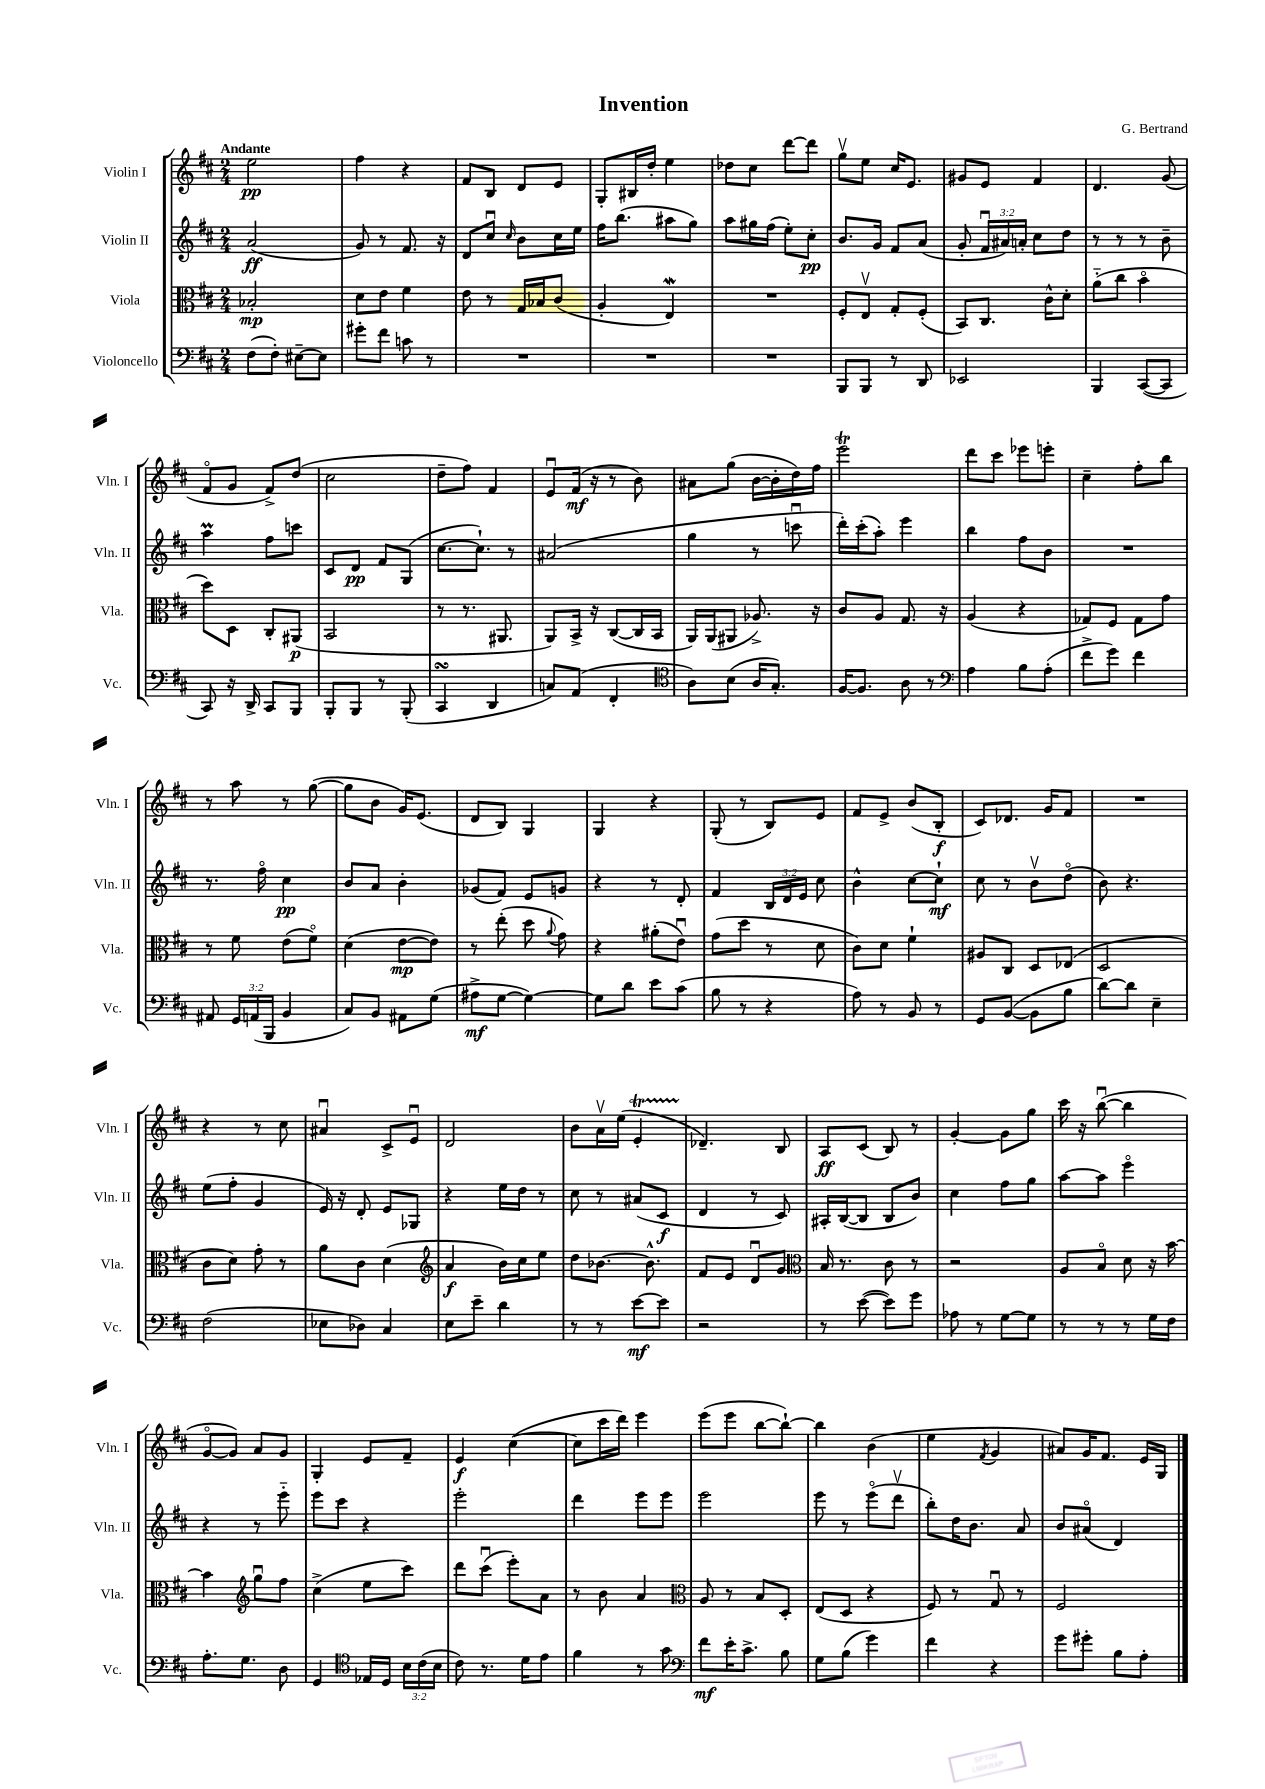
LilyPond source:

\header { title = "Invention" composer = "G. Bertrand" }
<<
\new StaffGroup <<
\new Staff = "s0" \with { instrumentName = "Violin I" shortInstrumentName = "Vln. I" } {
    \clef treble \key d \major \numericTimeSignature \time 2/4 \tempo "Andante"
    \autoBeamOff e''2\pp |
    fis''4 r4 |
    fis'8[ b8] d'8[ e'8] |
    g8[-. bis16 d''16]-. e''4 |
    des''8[ cis''8] d'''8[~ d'''8] |
    g''8[\upbow e''8] cis''16[ e'8.] |
    gis'8[ e'8] fis'4 |
    d'4. g'8( |
    fis'8[\flageolet g'8] fis'8[->) d''8]( |
    cis''2 |
    d''8[-- fis''8]) fis'4 |
    e'8[\downbow fis'16]\mf( r16 r8 b'8) |
    ais'8[ g''8]( b'16[~ b'16-. d''16) fis''16] |
    e'''2\trill |
    d'''8[ cis'''8] ees'''8[ e'''8]-. |
    cis''4-- fis''8[-. b''8] |
    r8 a''8 r8 g''8~( |
    g''8[ b'8] g'16[) e'8.]( |
    d'8[ b8]) g4 |
    g4 r4 |
    g8-.( r8 b8[) e'8] |
    fis'8[ e'8]-> b'8[( b8]-.\f |
    cis'8[) des'8.] g'16[ fis'8] |
    R2 |
    r4 r8 cis''8 |
    ais'4\downbow cis'8[-> e'8]\downbow |
    d'2 |
    b'8[ a'16\upbow e''16]( e'4-.\startTrillSpan |
    des'4.--\stopTrillSpan) b8 |
    a8[\ff cis'8]( b8) r8 |
    g'4~-. g'8[ g''8] |
    cis'''16 r16 b''8~\downbow( b''4 |
    g'8[~\flageolet g'8]) a'8[ g'8] |
    g4-. e'8[ fis'8]-- |
    e'4\f cis''4~( |
    cis''8[ cis'''16 d'''16]) e'''4 |
    e'''8[( e'''8] b''8[~ b''8]~-!) |
    b''4 b'4( |
    e''4 \acciaccatura { fis'8 } g'4 |
    ais'8[) g'16 fis'8.] e'16[ g16] \bar "|." |
}
\new Staff = "s1" \with { instrumentName = "Violin II" shortInstrumentName = "Vln. II" } {
    \clef treble \key d \major \numericTimeSignature \time 2/4 \override Staff.TupletNumber.text = #tuplet-number::calc-fraction-text
    \autoBeamOff a'2\ff( |
    g'8) r8 fis'8. r16 |
    d'8[ cis''8]\downbow \grace { cis''16 } b'8[ cis''16 e''16] |
    fis''16[ b''8.]( ais''8[ g''8]) |
    a''8[ gis''16 fis''16]( e''8[-.) cis''8]-.\pp |
    b'8.[ g'16] fis'8[ a'8]( |
    g'8-. \tuplet 3/2 { fis'16[\downbow ais'16) a'16]-. } cis''8[ d''8] |
    r8 r8 r8 b'8-- |
    a''4\prall fis''8[ c'''8] |
    cis'8[ d'8]\pp fis'8[ g8]( |
    cis''8.[~ cis''8.]-!) r8 |
    ais'2( |
    g''4 r8 c'''8\downbow |
    d'''16[-.) cis'''16-.( a''8]-.) e'''4 |
    b''4 fis''8[ b'8] |
    R2 |
    r8. fis''16\flageolet cis''4\pp |
    b'8[ a'8] b'4-. |
    ges'8[( fis'8]) e'8[ g'8] |
    r4 r8 d'8-. |
    fis'4 \tuplet 3/2 { b16[ d'16 e'16] } cis''8 |
    b'4-^ cis''8[~ cis''8]-!\mf |
    cis''8 r8 b'8[\upbow d''8]\flageolet( |
    b'8) r4. |
    e''8[( fis''8]-. g'4 |
    e'16) r16 d'8-. e'8[ ges8] |
    r4 e''16[ d''16] r8 |
    cis''8 r8 ais'8[( cis'8]\f |
    d'4 r8 cis'8) |
    ais16[-. b16~( b8] b8[ b'8]) |
    cis''4 fis''8[ g''8] |
    a''8[~ a''8] e'''4\flageolet |
    r4 r8 e'''8-_ |
    e'''8[ cis'''8] r4 |
    e'''2-. |
    d'''4 e'''8[ e'''8] |
    e'''2 |
    e'''8 r8 e'''8[\flageolet( d'''8]\upbow |
    b''8[-.) d''16 b'8.] a'8 |
    b'8[ ais'8]\flageolet( d'4) \bar "|." |
}
\new Staff = "s2" \with { instrumentName = "Viola" shortInstrumentName = "Vla." } {
    \clef alto \key d \major \numericTimeSignature \time 2/4
    \autoBeamOff bes2-.\mp |
    d'8[ e'8] fis'4 |
    e'8 r8 g16[ bes16 cis'8]( |
    a4-. e4\mordent) |
    R2 |
    fis8[-. e8]\upbow g8[-. fis8]-.( |
    b,8[) cis8.] cis'16[-^ d'8]-. |
    a'8[-_( cis''8] b'4\flageolet |
    d''8[) d8] cis8[-. ais,8]\p( |
    b,2 |
    r8 r8. ais,8. |
    a,8[) b,16]-> r16 cis8[~( cis16 b,16] |
    a,16[) a,16( ais,8] aes8.->) r16 |
    cis'8[ a8] g8. r16 |
    a4( r4 |
    ges8[) fis8] ges8[ g'8] |
    r8 fis'8 e'8[( fis'8]\flageolet) |
    d'4( e'8[~\mp e'8]) |
    r8 e''8-.( d''8 \appoggiatura { a'8 } g'8) |
    r4 ais'8[-.( e'8]\downbow) |
    g'8[( d''8] r8 d'8 |
    cis'8[) d'8] fis'4-! |
    ais8[ cis8] d8[ ees8]( |
    d2 |
    cis'8[ d'8]) g'8-. r8 |
    a'8[ cis'8] d'4( |
    \clef treble a'4\f b'16[) cis''16 e''8] |
    d''8[ bes'8.]~ bes'8.-^ |
    fis'8[ e'8] d'8[\downbow g'8] |
    \clef alto b16 r8. cis'8 r8 |
    r2 |
    a8[ b8]\flageolet d'8 r16 b'16~ |
    b'4 \clef treble g''8[\downbow fis''8] |
    cis''4->( e''8[ cis'''8]) |
    d'''8[ cis'''8]\downbow( e'''8[-.) a'8] |
    r8 b'8 a'4 |
    \clef alto a8 r8 b8[ d8]-. |
    e8[( d8] r4 |
    fis8) r8 g8\downbow r8 |
    fis2 \bar "|." |
}
\new Staff = "s3" \with { instrumentName = "Violoncello" shortInstrumentName = "Vc." } {
    \clef bass \key d \major \numericTimeSignature \time 2/4 \override Staff.TupletNumber.text = #tuplet-number::calc-fraction-text
    \autoBeamOff fis8[( fis8]-.) eis8[~-- eis8] |
    gis'8[-. fis'8] c'8 r8 |
    R2 |
    R2 |
    R2 |
    b,,8[ b,,8] r8 d,8 |
    ees,2 |
    b,,4 cis,8[~( cis,8] |
    cis,8) r16 d,16-> cis,8[ b,,8] |
    b,,8[-. b,,8] r8 b,,8-.( |
    cis,4\turn d,4 |
    c8[) a,8]( fis,4-. |
    \clef tenor a8[) b8]( a16[ g8.]-.) |
    fis16[~ fis8.] a8 r8 |
    \clef bass a4 b8[ a8]-.( |
    fis'8[-> g'8]) fis'4 |
    ais,8 \tuplet 3/2 { g,16[ a,16( b,,16] } b,4 |
    cis8[) b,8] ais,8[ g8]( |
    ais8[->\mf g8]~ g4~) |
    g8[ d'8] e'8[ cis'8]( |
    b8 r8 r4 |
    a8) r8 b,8 r8 |
    g,8[ b,8]~( b,8[ b8] |
    d'8[~) d'8] e4-- |
    fis2( |
    ees8[ des8]) cis4 |
    e8[ e'8]-- d'4 |
    r8 r8 e'8[~\mf e'8] |
    r2 |
    r8 e'8~( e'8[) g'8] |
    aes8 r8 g8[~ g8] |
    r8 r8 r8 g16[ fis16] |
    a8.[-. g8.] d8 |
    g,4 \clef tenor ees16[ d16] \tuplet 3/2 { b16[ cis'16( b16] } |
    cis'8) r8. d'16[ e'8] |
    fis'4 r8 g'8 |
    \clef bass fis'8[\mf e'16-. cis'8.]-> b8 |
    g8[ b8]( g'4) |
    fis'4 r4 |
    g'8[ gis'8]-. b8[ a8]-. \bar "|." |
}
>>
>>
\layout { \context { \Score \remove "Bar_number_engraver" } }
